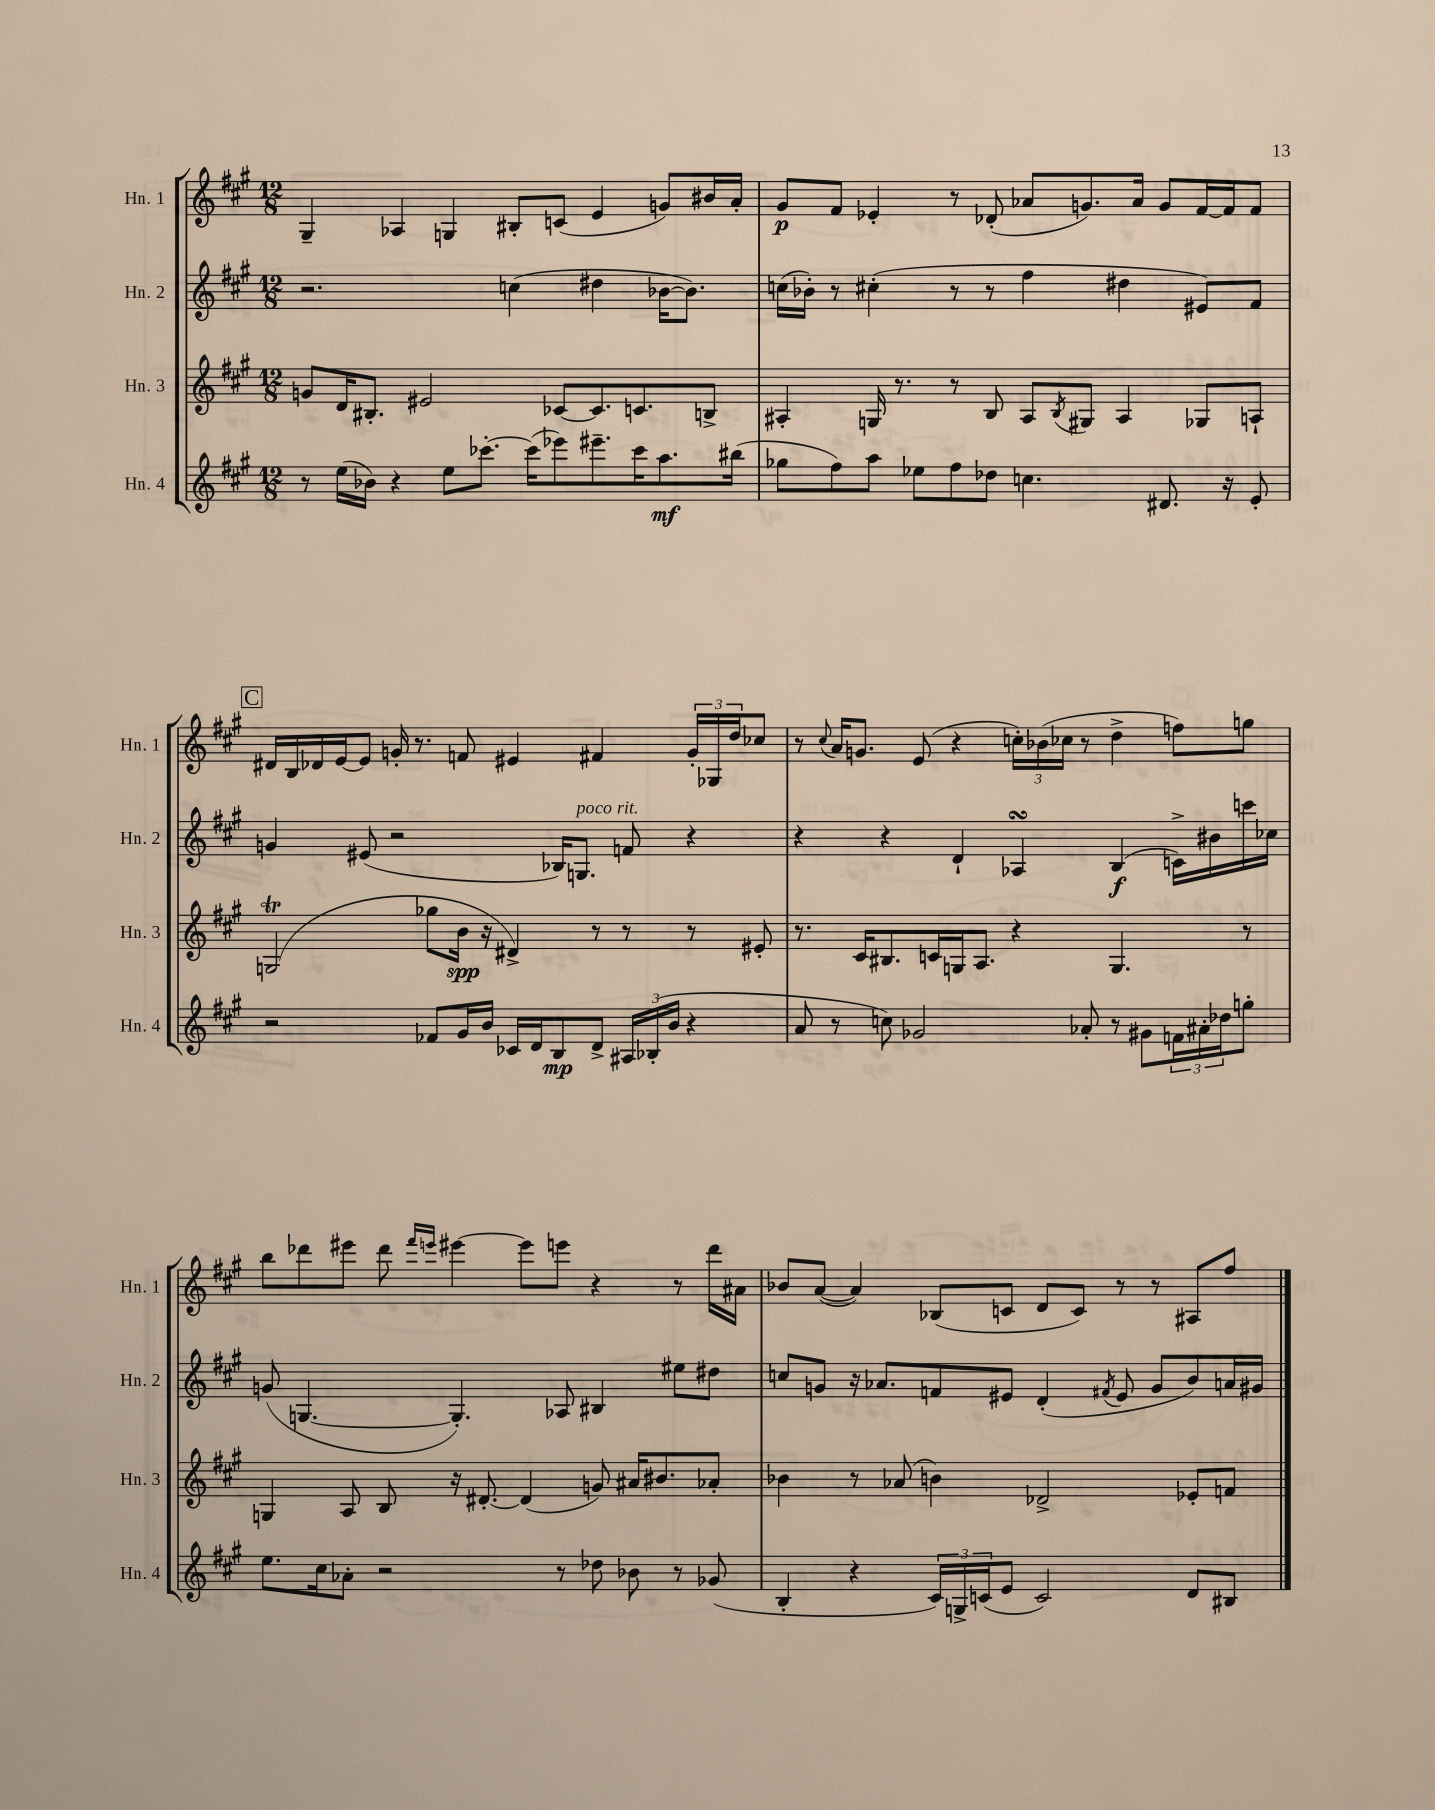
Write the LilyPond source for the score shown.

<<
\new StaffGroup <<
\new Staff = "s0" \with { instrumentName = "Hn. 1" shortInstrumentName = "Hn. 1" } {
    \clef treble \key a \major \numericTimeSignature \time 12/8
    gis4-- aes4 g4 bis8-. c'8( e'4 g'8) bis'16 a'16-. |
    gis'8\p fis'8 ees'4-. r8 des'8-.( aes'8 g'8.) aes'16 g'8 fis'16~ fis'16 fis'8 |
    \mark \markup { \box "C" } dis'16 b16 des'16 e'16~ e'8 g'16-. r8. f'8 eis'4 fis'4 \tuplet 3/2 { g'16-. ges16 d''16 } ces''8 |
    r8 \appoggiatura { cis''8 } a'16 g'8. e'8( r4 \tuplet 3/2 { c''16-.) bes'16( ces''16 } r8 d''4-> f''8) g''8 |
    b''8 des'''8 eis'''8 des'''8 \grace { fis'''16 e'''16 } eis'''4~ eis'''8 e'''8 r4 r8 des'''16 ais'16 |
    bes'8 a'8~( a'4) bes8( c'8 d'8 c'8) r8 r8 ais8 fis''8 \bar "|." |
}
\new Staff = "s1" \with { instrumentName = "Hn. 2" shortInstrumentName = "Hn. 2" } {
    \clef treble \key a \major \numericTimeSignature \time 12/8
    r2. c''4( dis''4 bes'16~ bes'8.) |
    c''16( bes'16-.) r8 cis''4-.( r8 r8 fis''4 dis''4 eis'8) fis'8 |
    \mark \markup { \box "C" } g'4 eis'8( r2 bes16) g8.^\markup { \italic "poco rit." } f'8 r4 |
    r4 r4 d'4-! aes4\turn b4\f( c'16->) bis'16 c'''16 ces''16 |
    g'8( g4.~ g4.-.) aes8 bis4 eis''8 dis''8 |
    c''8 g'8 r16 aes'8. f'8 eis'8 d'4-.( \acciaccatura { fis'8 } eis'8 g'8 b'8) a'16 gis'16 \bar "|." |
}
\new Staff = "s2" \with { instrumentName = "Hn. 3" shortInstrumentName = "Hn. 3" } {
    \clef treble \key a \major \numericTimeSignature \time 12/8
    g'8 d'16 bis8.-. eis'2 ces'8~ ces'8. c'8. b8-> |
    ais4-. g16 r8. r8 b8 ais8 \acciaccatura { b8 } gis8 ais4 ges8 a8-! |
    \mark \markup { \box "C" } g2\trill( ges''8 b'16\spp r16 dis'4->) r8 r8 r8 eis'8-. |
    r8. cis'16 bis8. c'16 g16 a8. r4 g4. r8 |
    g4 a8 b8 r16 dis'8.~-. dis'4( g'8) ais'16 bis'8. aes'8-. |
    bes'4 r8 aes'8( b'4) des'2-> ees'8-. f'8 \bar "|." |
}
\new Staff = "s3" \with { instrumentName = "Hn. 4" shortInstrumentName = "Hn. 4" } {
    \clef treble \key a \major \numericTimeSignature \time 12/8
    r8 e''16( bes'16) r4 e''8 ces'''8.~-. ces'''16( ees'''8) eis'''8.-- ces'''16 a''8.\mf bis''16( |
    ges''8 fis''8) a''8 ees''8 fis''8 des''8 c''4. dis'8. r16 e'8-. |
    \mark \markup { \box "C" } r2 fes'8 gis'16 b'16 ces'16 d'16 b8\mp d'8-> \tuplet 3/2 { ais16 bes16-.( b'16 } r4 |
    a'8 r8 c''8) ges'2 aes'8-. r8 gis'8 \tuplet 3/2 { f'16 ais'16-. des''16 } g''8-. |
    e''8. cis''16 aes'8-. r2 r8 des''8 bes'8 r8 ges'8( |
    b4-. r4 \tuplet 3/2 { cis'16) g16-> c'16( } e'8 c'2) d'8 bis8 \bar "|." |
}
>>
>>
\layout { \context { \Score \remove "Bar_number_engraver" } }
